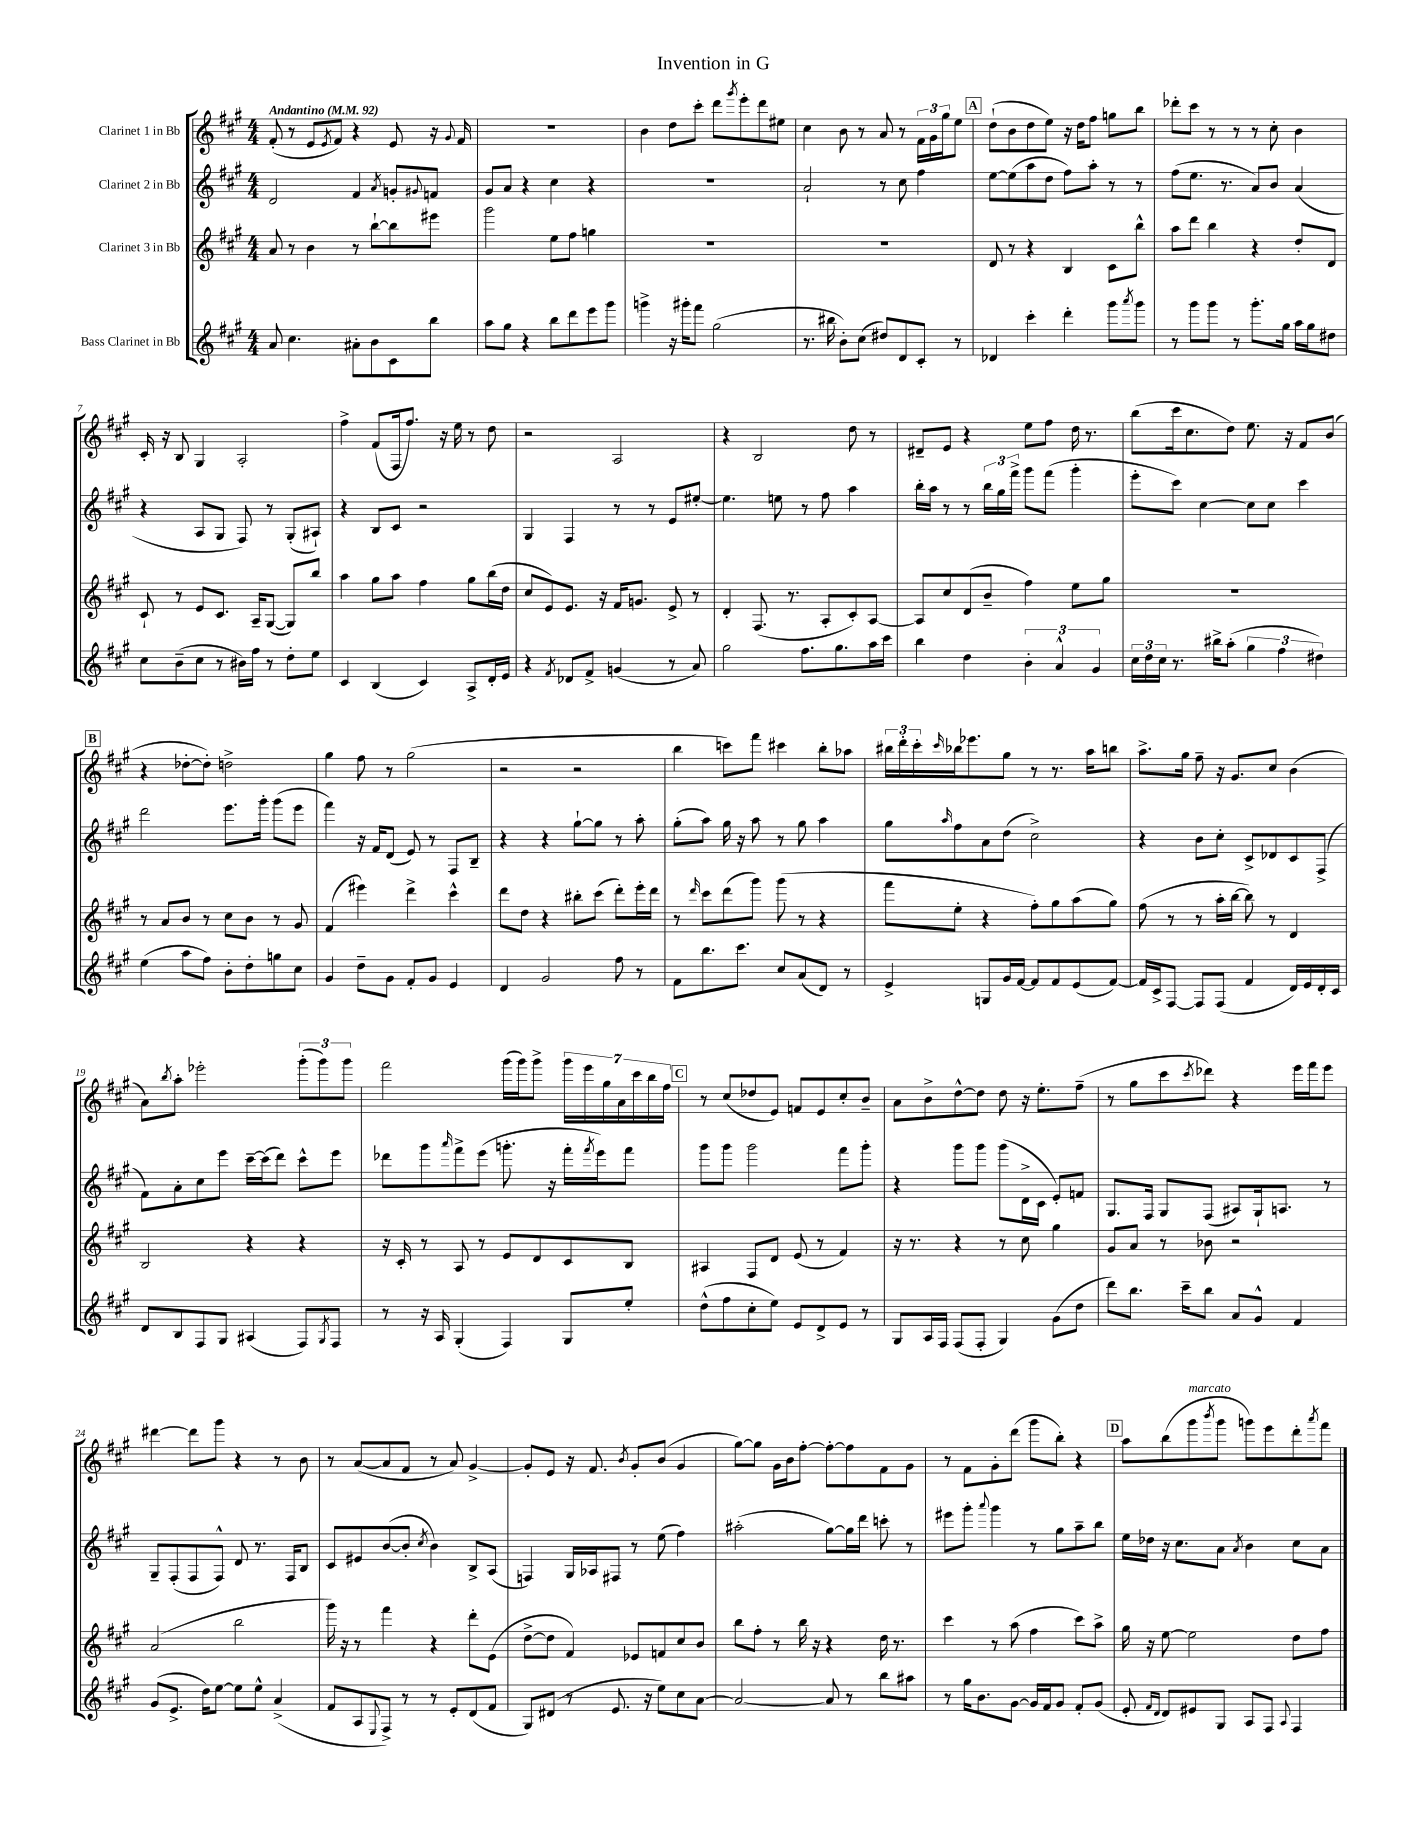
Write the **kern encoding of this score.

**kern	**kern	**kern	**kern
*staff4	*staff3	*staff2	*staff1
*clefG2	*clefG2	*clefG2	*clefG2
*k[f#c#g#]	*k[f#c#g#]	*k[f#c#g#]	*k[f#c#g#]
*M4/4	*M4/4	*M4/4	*M4/4
*MM92	*MM92	*MM92	*MM92
8a	8a	2d	(8f#'
4.cc#	8r	.	8r
.	4b	.	8e
.	.	.	8qe
.	.	.	8f#)
8a#'	8r	4f#	4r
8b	[8bb`	.	.
.	.	8qa	.
8c#	8bb]	8g'	8e
.	.	8qqg#	.
8bb	8eee#	8f	16r
.	.	.	8qqg#
.	.	.	16f#
=	=	=	=
8aa	2ggg#	8g#	1r
8gg#	.	8a	.
4r	.	4r	.
8bb	8ee	4cc#	.
8ddd	8ff#	.	.
8eee	4gg	4r	.
8ggg#	.	.	.
=	=	=	=
4ggg^	1r	1r	4b
16r	.	.	8dd
16ggg#'	.	.	.
8fff#	.	.	8ccc#'
(2gg#	.	.	8ddd
.	.	.	8qggg#
.	.	.	8eee'
.	.	.	8ddd
.	.	.	8ee#
=	=	=	=
8.r	1r	2a`	4cc#
16bb#	.	.	.
8b')	.	.	8b
(8cc#	.	.	8r
8dd#)	.	8r	8a
8d	.	8cc#	8r
8c#'	.	4ff#	24f#
.	.	.	24g#
.	.	.	24gg#
8r	.	.	8ee
=	=	=	=
4d-	8d	[8ee	(8dd`
.	8r	(8ee]	8b
4ccc#'	4r	8aa	8dd
.	.	8dd	8ee)
4ddd'	4B	8ff#)	16r
.	.	.	16dd
.	.	8aa'	8ff#
8ggg#	8c#	8r	8gg
8qaaa	.	.	.
8ggg#	8bb^^	8r	8bb
=	=	=	=
8r	8aa	(8ff#	8ddd-'
8ggg#	8ddd	8.ee	8ccc#
8ggg#	4bb	.	8r
.	.	8.r	.
8r	.	.	8r
8.ggg#'	4r	8a)	8r
.	.	8b	8cc#'
16gg#	.	.	.
16aa	8dd'	(4a	4b
16gg#	.	.	.
8dd#	8d	.	.
=	=	=	=
8cc#	8c#`	4r	16c#'
.	.	.	16r
(8b~	8r	.	8B
8cc#	8e	8A	4G#
8r	8.c#	8G#	.
16b#)	.	8F#)	2A'
16ff#	16A~	.	.
8r	([8G#	8r	.
8dd'	8G#])	(8G#'	.
8ee	8bb	8A#`)	.
=	=	=	=
4c#	4aa	4r	4ff#^
(4B	8gg#	8B	(8f#
.	8aa	8c#	16F#
.	.	.	8.ff#)
4c#)	4ff#	2r	.
.	.	.	16r
.	.	.	16ee
8A^	8gg#	.	8r
16d'	(16bb	.	8dd
16e	16dd	.	.
=	=	=	=
4r	8cc#	4G#	2r
.	8e)	.	.
8qf#	.	.	.
8d-	8.e	4F#	.
8f#^	.	.	.
.	16r	.	.
(4g	16f#	8r	2A
.	8.g	.	.
.	.	8r	.
8r	8e^	8e	.
8a)	8r	[8ee#'	.
=	=	=	=
2gg#	4d'	4.ee#]	4r
.	(8.F#	.	2B
.	.	8ee	.
.	8.r	.	.
8.ff#	.	8r	.
.	8A'	8ff#	.
8.gg#	.	.	.
.	8c#')	4aa	8dd
16aa	[8A	.	8r
16ccc#	.	.	.
=	=	=	=
4bb	8A]	16bb'	8d#~
.	.	16aa	.
.	8cc#	8r	8e
4dd	(8d	8r	4r
.	8b~	24bb	.
.	.	24gg#	.
.	.	24fff#^	.
6b'	4ff#)	8ggg#	8ee
.	.	(8fff#	8ff#
6a^^	.	.	.
.	8ee	4ggg#'	16dd
.	.	.	8.r
6g#	.	.	.
.	8gg#	.	.
=	=	=	=
24cc#	1r	8eee'	(8bb
24dd	.	.	.
24cc#	.	.	.
8.r	.	8ccc#)	16ccc#
.	.	.	8.cc#
.	.	[4cc#	.
16bb#^	.	.	.
(8aa'	.	.	8dd)
6gg#	.	8cc#]	8.ee
.	.	8cc#	.
6ff#	.	.	.
.	.	.	16r
.	.	4ccc#	8f#
6dd#)	.	.	.
.	.	.	(8b
=	=	=	=
(4ee	8r	2ddd	4r
.	8a	.	.
8aa	8b	.	[8dd-'
8ff#)	8r	.	8dd-'])
8b'	8cc#	8.eee	2dd^
8dd'	8b	.	.
.	.	16ggg#'	.
8gg	8r	(8ggg#	.
8cc#	8g#	8eee	.
=	=	=	=
4g#	(4f#	4fff#)	4gg#
8dd~	4eee#)	16r	8ff#
.	.	16f#	.
8g#	.	(8d	8r
8f#'	4ddd^	8e)	(2gg#
8g#	.	8r	.
4e	4ccc#^^	8F#	.
.	.	8B~	.
=	=	=	=
4d	8ddd	4r	2r
.	8dd	.	.
2g#	4r	4r	.
.	8bb#'	[8gg#`	2r
.	(8ccc#	8gg#]	.
8ff#	8ddd')	8r	.
8r	16eee'	8aa'	.
.	16ddd	.	.
=	=	=	=
8f#	8r	(8gg#'	4bb
.	16qqddd	.	.
8.bb	8ccc#	8aa)	.
.	(8ddd	16gg#	8ccc)
8.ccc#	.	16r	.
.	8ggg#)	8aa	8fff#
8cc#	(8ggg#	8r	4ccc#
(8a	8r	8gg#	.
8d)	4r	4aa	8bb'
8r	.	.	8aa-
=	=	=	=
4e^	8fff#	8gg#	24bb#
.	.	.	24ddd'
.	.	.	24ccc#'
.	.	16qqaa	16qqccc#
.	8ee'	8ff#	16bb-
.	.	.	8.eee-
8G	4r	8a	.
16g#	.	(8dd	8gg#
[16f#	.	.	.
8f#]	8ff#')	2cc#^)	8r
8f#	8gg#	.	8.r
(8e	(8aa	.	.
.	.	.	16aa
[8f#)	8gg#)	.	8bb
=	=	=	=
16f#]	(8ff#	4r	8.aa^
16c#^	.	.	.
[8F#	8r	.	.
.	.	.	16gg#
8F#]	8r	8b	8ff#~
(8F#	16aa'	8cc#'	16r
.	[16bb	.	8.g#
4f#	8bb])	8c#^	.
.	8r	8d-	8cc#
16d)	4d	8c#	(4b
16e	.	.	.
16d'	.	(8F#^	.
16c#	.	.	.
=	=	=	=
8d	2B	8f#)	8a)
.	.	.	8qbb
8B	.	8a'	8aa'
8F#	.	8cc#	2eee-'
8G#	.	8eee	.
(4A#	4r	[16ccc#~	.
.	.	(16ccc#]	.
.	.	8ddd)	.
8F#)	4r	8ccc#^^	(12ggg#'
.	.	.	12ggg#)
8qG#	.	.	.
8F#	.	8eee	.
.	.	.	12ggg#
=	=	=	=
8r	16r	8ddd-	2fff#
.	16c#'	.	.
16r	8r	8ggg#	.
16A	.	.	.
.	.	16qqaaa	.
(4G#'	8A	8fff#^	.
.	8r	(8eee	.
4F#)	8e	8.ggg'	(16ggg#
.	.	.	16ggg#)
.	8d	.	8ggg#^
.	.	16r	.
8G#	8c#	16fff#'	28ggg#
.	.	.	28eee
.	.	8qfff#	.
.	.	16eee)	.
.	.	.	28gg#
.	.	.	28a
8ee'	8B	8fff#	.
.	.	.	28ccc#
.	.	.	28bb
.	.	.	28ff#
=	=	=	=
(8dd^^	4A#	8ggg#	8r
8ff#	.	8ggg#	(8cc#
8cc#'	8F#	2ggg#	8dd-
8ee)	8d	.	8e)
8e	(8e	.	8f
8d^	8r	.	8e
8e	4f#)	8fff#	8cc#'
8r	.	8ggg#'	8b~
=	=	=	=
8G#	16r	4r	8a
.	8.r	.	.
16A	.	.	8b^
16F#	.	.	.
(8F#	4r	8ggg#	[8dd^^
8F#'	.	8ggg#	8dd]
4G#)	8r	(8ggg#	8dd
.	8cc#	16d^	16r
.	.	16c#	8.ee'
(8g#	4gg#	8e')	.
8dd	.	8f	(8ff#~
=	=	=	=
8ddd)	8g#	8.G#	8r
8.bb	8a	.	8gg#
.	.	16F#	.
.	8r	8G#	8ccc#
16ccc#~	.	.	.
.	.	.	8qccc#
8bb	8b-	(8F#	8ddd-)
8a	2r	8A#)	4r
8g#^^	.	16G#`	.
.	.	8.A	.
4f#	.	.	16eee
.	.	.	16fff#
.	.	8r	8eee
=	=	=	=
(8g#	(2a	8G#~	[4ddd#
8.e^	.	(8F#'	.
.	.	8F#	8ddd#]
16dd)	.	.	.
[8ee	.	8F#^^)	8ggg#
8ee]	2bb	8d	4r
8ee^^	.	8.r	.
(4a^	.	.	8r
.	.	16F#	.
.	.	8B	8b
=	=	=	=
8f#	16ggg#)	8c#	8r
.	16r	.	.
8A	8r	8e#	([8a
8qqE	.	.	.
8F#^)	4fff#	([8b	8a]
8r	.	8b']	8f#
.	.	8qcc#	.
8r	4r	4b)	8r
8e'	.	.	8a)
(8d	8ddd'	8B^	[4g#^
8f#	(8e	(8A	.
=	=	=	=
8G#)	[8dd^	4F)	8g#']
(8d#	8dd]	.	8e
8r	4f#)	16G#	16r
.	.	16A-	8.f#
8.e	.	8F#	.
.	.	.	8qb
.	8e-	8r	8g#'
16r	.	.	.
8ee)	8f	(8ee	(8b
8cc#	8cc#	4ff#)	4g#
[8a	8b	.	.
=	=	=	=
2a_	8bb	(2aa#'	[8gg#)
.	8ff#'	.	8gg#]
.	8r	.	16g#
.	.	.	16b
.	16bb	.	[8ff#'
.	16r	.	.
8a]	4r	[8gg#)	8ff#'_
8r	.	16gg#]	8ff#]
.	.	16ddd	.
8bb	16dd	8ccc'	8f#
.	8.r	.	.
8aa#	.	8r	8g#
=	=	=	=
8r	4ccc#	8eee#	8r
16gg#	.	8ggg#'	8f#
8.b	.	.	.
.	.	8qqaaa	.
.	8r	4ggg#	8g#'
[8g#	(8aa	.	(8ddd
16g#]	4ff#	8r	8ggg#
16f#	.	.	.
8g#	.	8gg#	8bb')
8f#'	8ccc#)	8aa~	4r
(8g#	8aa^	8bb	.
=	=	=	=
8e'	16gg#	16ee	8aa
.	16r	16dd-	.
16qqf#	.	.	.
16qqd	.	.	.
8d)	[8ee	16r	(8bb
.	.	8.cc#	.
8e#	2ee]	.	8ggg#
.	.	.	8qbbb
8G#	.	8a	8ggg#
.	.	8qa	.
8A	.	4b	8ggg)
8F#	.	.	8eee
8qqA	.	.	.
4F#	8dd	8cc#	8ddd'
.	.	.	8qaaa
.	8ff#	8a	8fff#
==	==	==	==
*-	*-	*-	*-
